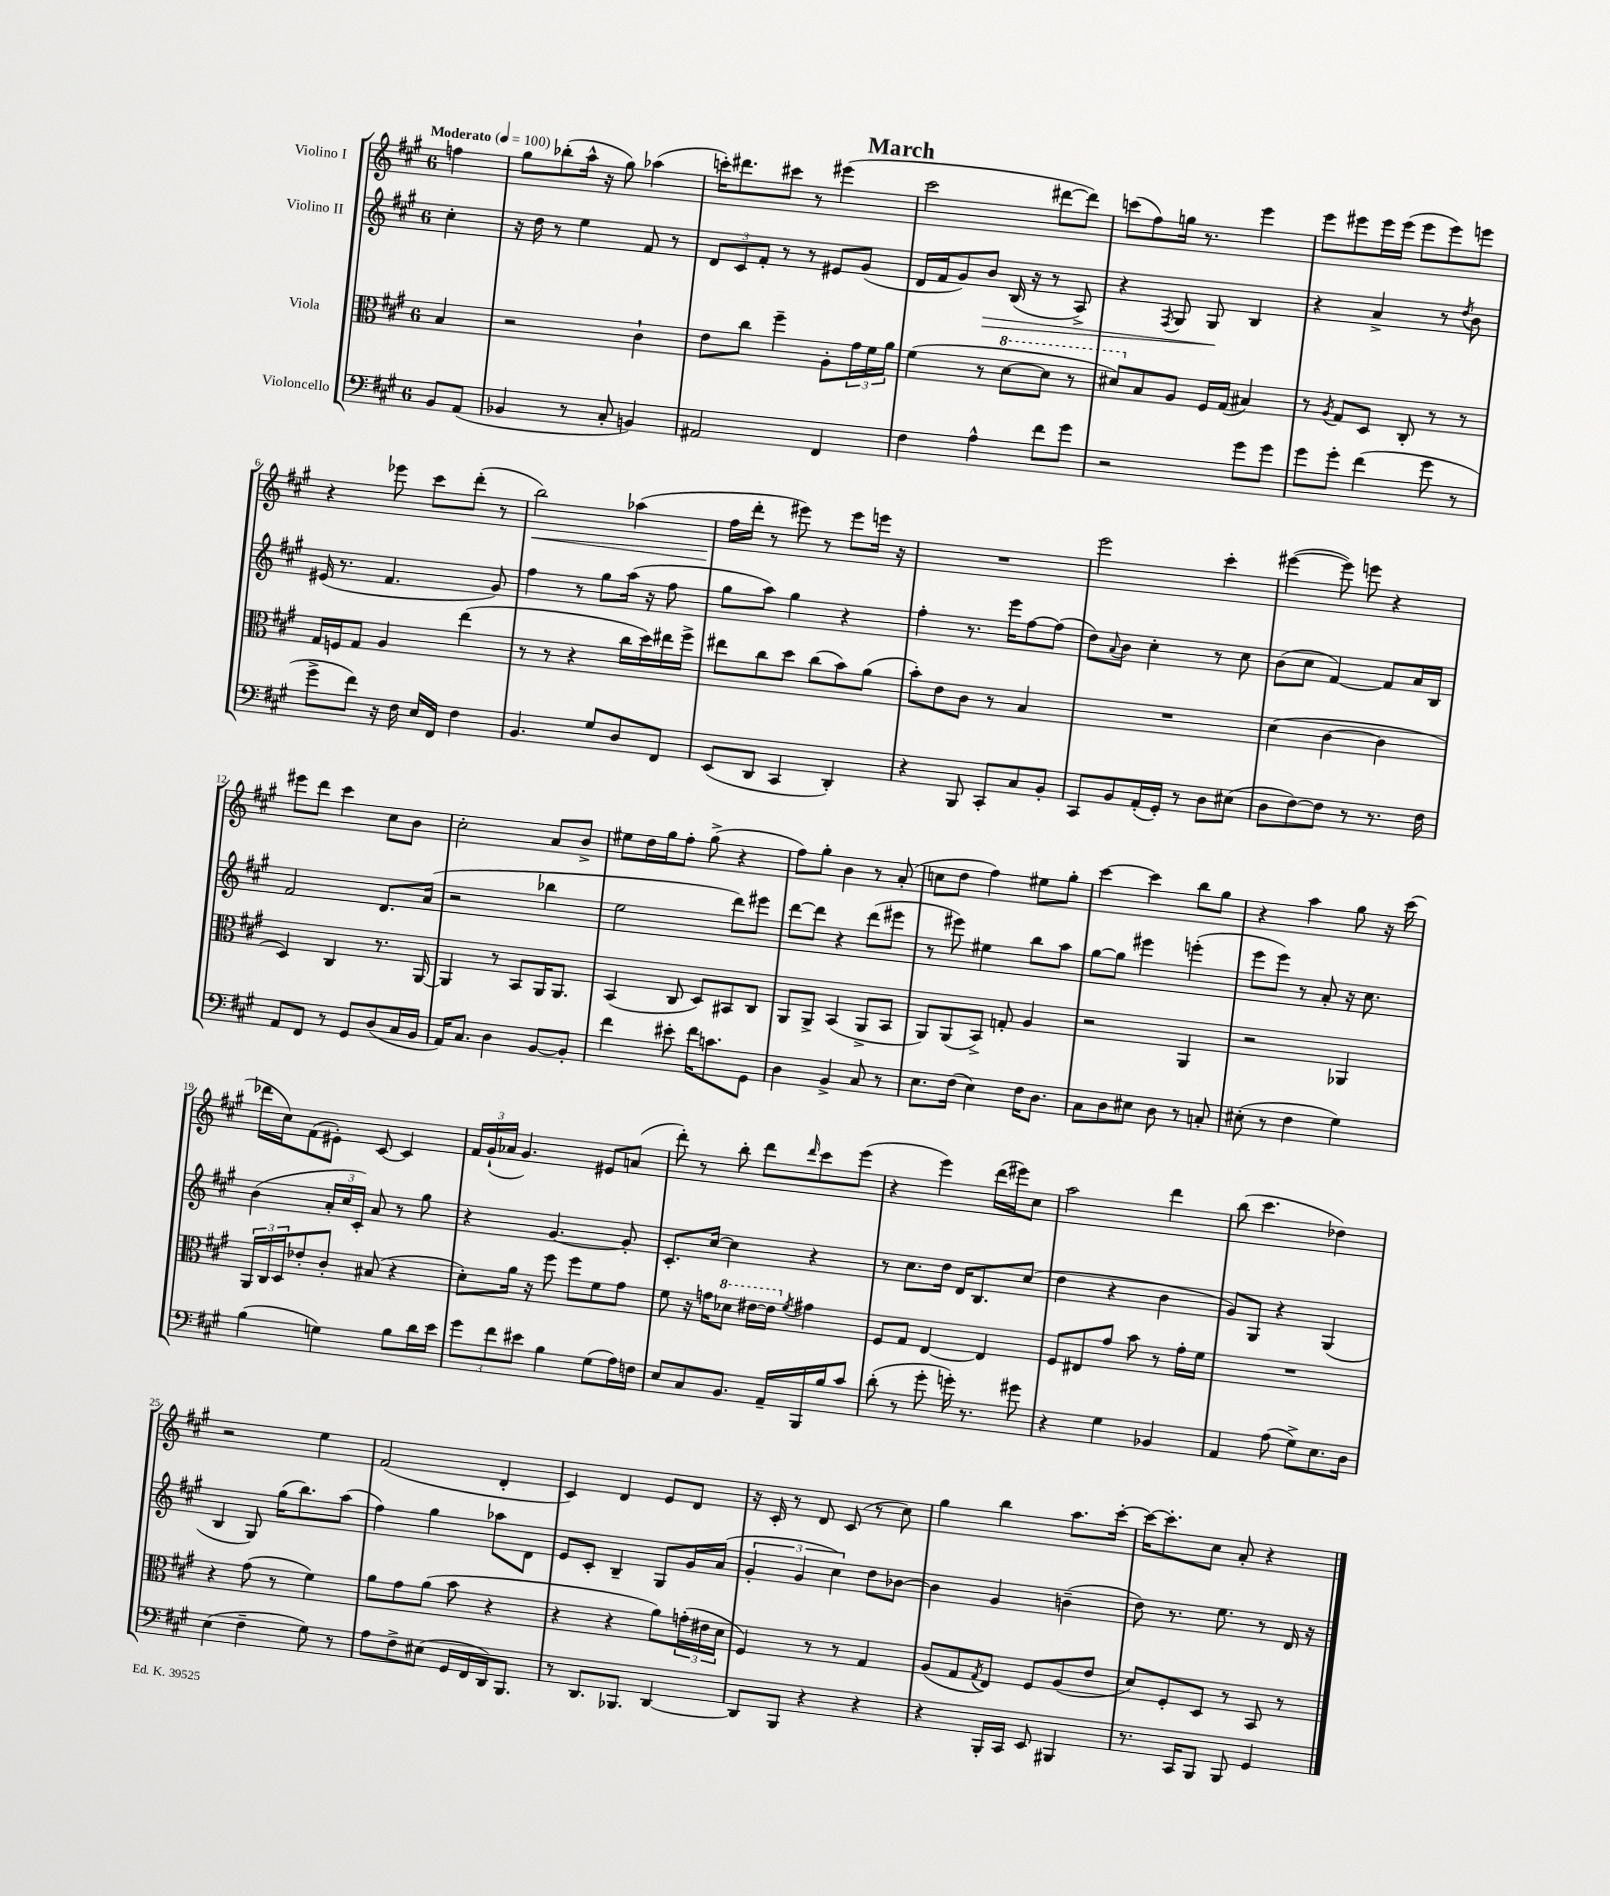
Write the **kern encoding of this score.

**kern	**kern	**kern	**kern
*staff4	*staff3	*staff2	*staff1
*clefF4	*clefC3	*clefG2	*clefG2
*k[f#c#g#]	*k[f#c#g#]	*k[f#c#g#]	*k[f#c#g#]
*M6/8	*M6/8	*M6/8	*M6/8
*MM100	*MM100	*MM100	*MM100
8BB	4B	4cc#'	4ff
(8AA	.	.	.
=	=	=	=
4BB-	2r	16r	8gg#
.	.	16dd	.
.	.	8r	(8bb-'
8r	.	4ee	16aa^^
.	.	.	16r
8C#'	.	.	8gg#)
4BB)	4c#`	8f#	(4aa-
.	.	8r	.
=	=	=	=
2AA#	8e	12d	16ccc')
.	.	.	8.ddd#
.	.	12c#	.
.	8cc#	.	.
.	.	12f#'	.
.	4ff#~	8r	8ccc#
.	.	8r	8r
4FF#	8A'	8e#	(4eee#
.	24g#	(8g#	.
.	24f#	.	.
.	24a	.	.
=	=	=	=
4F#	(4f#	16d	2ccc#
.	.	16f#	.
.	.	8g#)	.
4A^^	8r	8b	.
.	[8dd	(16B	.
.	.	16r	.
8f#	8dd]	8r	[8ddd#
8g#	8r	8A^)	8ddd#])
=	=	=	=
2r	8dd#)	4r	(8ccc
.	8B	.	8ff#)
.	.	8qF#	.
.	8A	8G#	16gg
.	.	.	8.r
.	16F#	8G#	.
.	(16G#	.	.
8g#	4B#)	4B	4eee
8g#	.	.	.
=	=	=	=
8g#	8r	4r	8eee
.	8qA	.	.
8g#'	8G#	.	8eee#
(4f#	8D	4a^	16eee#
.	.	.	(16eee#
.	8C#'	.	8eee#
8g#	8r	8r	8eee#)
.	.	8qdd	.
8r	8r	8b	8eee
=	=	=	=
8g#^	16G#	(16e#	4r
.	16F	8.r	.
8f#)	8G#	.	.
16r	4A	4.f#	8eee-
16F#	.	.	.
16E	.	.	8ccc#
16FF#	.	.	.
4F#	(4ee	.	(8ddd'
.	.	8g#)	8r
=	=	=	=
4.BB	8r	4ff#	2bb)
.	8r	.	.
.	4r	8r	.
8G#	.	8gg#	.
8D	16cc#	(16aa	(4aa-
.	16dd)	16r	.
8FF#	16ee#	8ff#	.
.	16ff#^	.	.
=	=	=	=
(8EE	8ee#	8gg#	16ff#
.	.	.	16ddd'
8DD	8cc#	8aa)	8r
4CC#	8dd	4gg#	8eee#)
.	(8cc#	.	8r
4DD')	8b)	4r	8eee#
.	(8a	.	16eee
.	.	.	16r
=	=	=	=
4r	8b')	4ff#'	2.r
.	8e	.	.
8BBB	8c#	8.r	.
8CC#'	8r	.	.
.	.	16eee	.
8C#	4B	[8ff#	.
8BB'	.	(8ff#]	.
=	=	=	=
8CC#	2.r	8dd)	2eee
.	.	8qqa	.
8BB	.	8b	.
(16AA'	.	4cc#'	.
16GG#')	.	.	.
8r	.	.	.
8D	.	8r	4ccc#'
(8E#	.	8cc#	.
=	=	=	=
8D	(4d	(8b	([4eee#
[8F#)	.	8cc#	.
8F#]	[4c#	[4f#)	8eee#])
8r	.	.	8eee
8.r	4c#]	8f#]	4r
.	.	16a	.
16F#	.	16B	.
=	=	=	=
8AA	4D)	2f#	8eee#
8FF#	.	.	8ddd
8r	4C#	.	4ccc#
8GG#	.	.	.
(8D	8.r	8.d	8cc#
16C#	.	.	8b
16BB	[16AA	(16a	.
=	=	=	=
16AA)	4AA]	2r	2cc#'
8.C#	.	.	.
4D	8r	.	.
.	8BB	.	.
[8BB	16AA	4bb-	8a
.	8.AA	.	.
8BB']	.	.	8b^
=	=	=	=
4f#	(4BB	2ee	8ee#
.	.	.	16dd
.	.	.	16gg#
8e#'	8C#	.	8ff#'
16f#	8D)	.	(8gg#^
8.c	.	.	.
.	8BB#	8ddd)	4r
8GG#	8C#	8eee#	.
=	=	=	=
4D	8AA	[8ddd	8ff#)
.	8AA^	8ddd]	8gg#'
4BB^	(4BB	4r	4b
8C#	8AA^	(8ddd	8r
8r	8BB	8eee#	(8a'
=	=	=	=
8.E	8AA)	8r	8cc
.	(8AA	8eee#)	8dd
(16F#	.	.	.
4E)	8BB^)	4ee#	4ff#)
.	8G'	.	.
16F#	4A	8bb	8ee#
8.D	.	.	.
.	.	8aa	8gg#'
=	=	=	=
8C#	2r	[8gg#	[4ccc#
8D	.	8gg#]	.
8E#	.	4eee#	4ccc#]
8D	.	.	.
8r	4AA	(4eee'	8bb
8C'	.	.	8gg#
=	=	=	=
(8E#'	2r	8eee	4r
8r	.	8eee)	.
4F#	.	8r	4aa
.	.	8a'	.
4G#)	4AA-	16r	8gg#
.	.	8.cc#	.
.	.	.	16r
.	.	.	(16ccc#
=	=	=	=
(4B	24AA	(4b	16ddd-
.	24C#	.	.
.	.	.	16cc#)
.	24D	.	.
.	8e-'	.	(8f#
4G)	8c#'	24a'	8e#')
.	.	24cc#	.
.	.	24c#')	.
.	(8B#	8a	[8c#
8B	4r	8r	4c#]
16d	.	8gg#	.
16e	.	.	.
=	=	=	=
12g#	8d')	4r	24f#
.	.	.	(24g#`
12f#	.	.	24a-
.	16a	.	4.g#)
12e#	.	.	.
.	16r	.	.
4B	8ff#	[4.g#	.
.	8ff#	.	.
(8G#	8f#	.	8e#
16A)	8g#	8g#']	(8a
16F	.	.	.
=	=	=	=
8E	8f#	8.c#'	8ddd')
8C#	16r	.	8r
.	16g	[16cc#	.
8.BB	8dd-	4cc#]	8bb'
.	[16ee#	.	8ddd
16AA~	16ee#]	.	.
.	8qf#	.	16qqddd
16BBB	4g#	4r	8ccc#
16B	.	.	.
8c#	.	.	(8eee
=	=	=	=
(8d'	8F#	8r	4r
8r	8G#	8.cc#	.
8g#'	[4E	.	4eee)
.	.	16dd	.
16g')	.	16d	.
8.r	.	8.B	.
.	4E]	.	(16ddd
.	.	.	16eee#)
8g#	.	(8cc#	8cc#
=	=	=	=
4r	8F#	4dd	2aa
.	8E#	.	.
4G#	8g#	4r	.
.	8b	.	.
4BB-	8r	4b	4ddd
.	16g#'	.	.
.	16f#	.	.
=	=	=	=
4AA	2.r	8g#)	(8bb
.	.	8G#	4.ccc#
(8A	.	4r	.
8G#^)	.	.	.
8.E	.	(4G#	4dd-)
16D	.	.	.
=	=	=	=
(4E	4r	4B	2r
4F#~	(8g#	8G#)	.
.	8r	(16gg#	.
.	.	8.bb)	.
8G#)	4f#)	.	4ee
8r	.	(8aa	.
=	=	=	=
8A	8a	4ff#)	(2f#
8F#^	8g#	.	.
(8E#	(8a	4gg#	.
16GG#	8b	.	.
16FF#	.	.	.
16DD)	4r	8aa-	4d'
8.BBB	.	.	.
.	.	8d	.
=	=	=	=
8r	4r	8e	4c#)
8.DD	.	8c#'	.
.	4r	4B~	4d
8.BBB-	.	.	.
[4DD	8a)	8G#	8e
.	(24g'	16g#	8d
.	24e#	.	.
.	.	(16a	.
.	24d	.	.
=	=	=	=
8DD]	4F#)	6g#'	16r
.	.	.	16c#'
8BBB	.	.	8r
.	.	6g#	.
4r	8r	.	8d
.	.	6cc#)	.
.	8r	.	(8c#
4r	4G#	8dd	8r
.	.	[8b-	8cc#)
=	=	=	=
4r	(8A	4b-]	4gg#
.	8G#	.	.
.	8qG#	.	.
16BBB'	8E)	4g#	4bb
16CC#	.	.	.
8EE	8F#	.	.
4BBB#	(8A	(4b~	8.aa
.	8e	.	.
.	.	.	[16ccc#'
=	=	=	=
8.r	8d)	8dd)	16ccc#_
.	.	.	8.ccc#']
.	8F#'	8.r	.
16CC#	.	.	.
8BBB	8D	.	8cc#
.	.	8.ee	.
8BBB	8r	.	8a'
4GG#	8BB	8r	4r
.	8r	16d	.
.	.	16r	.
==	==	==	==
*-	*-	*-	*-
